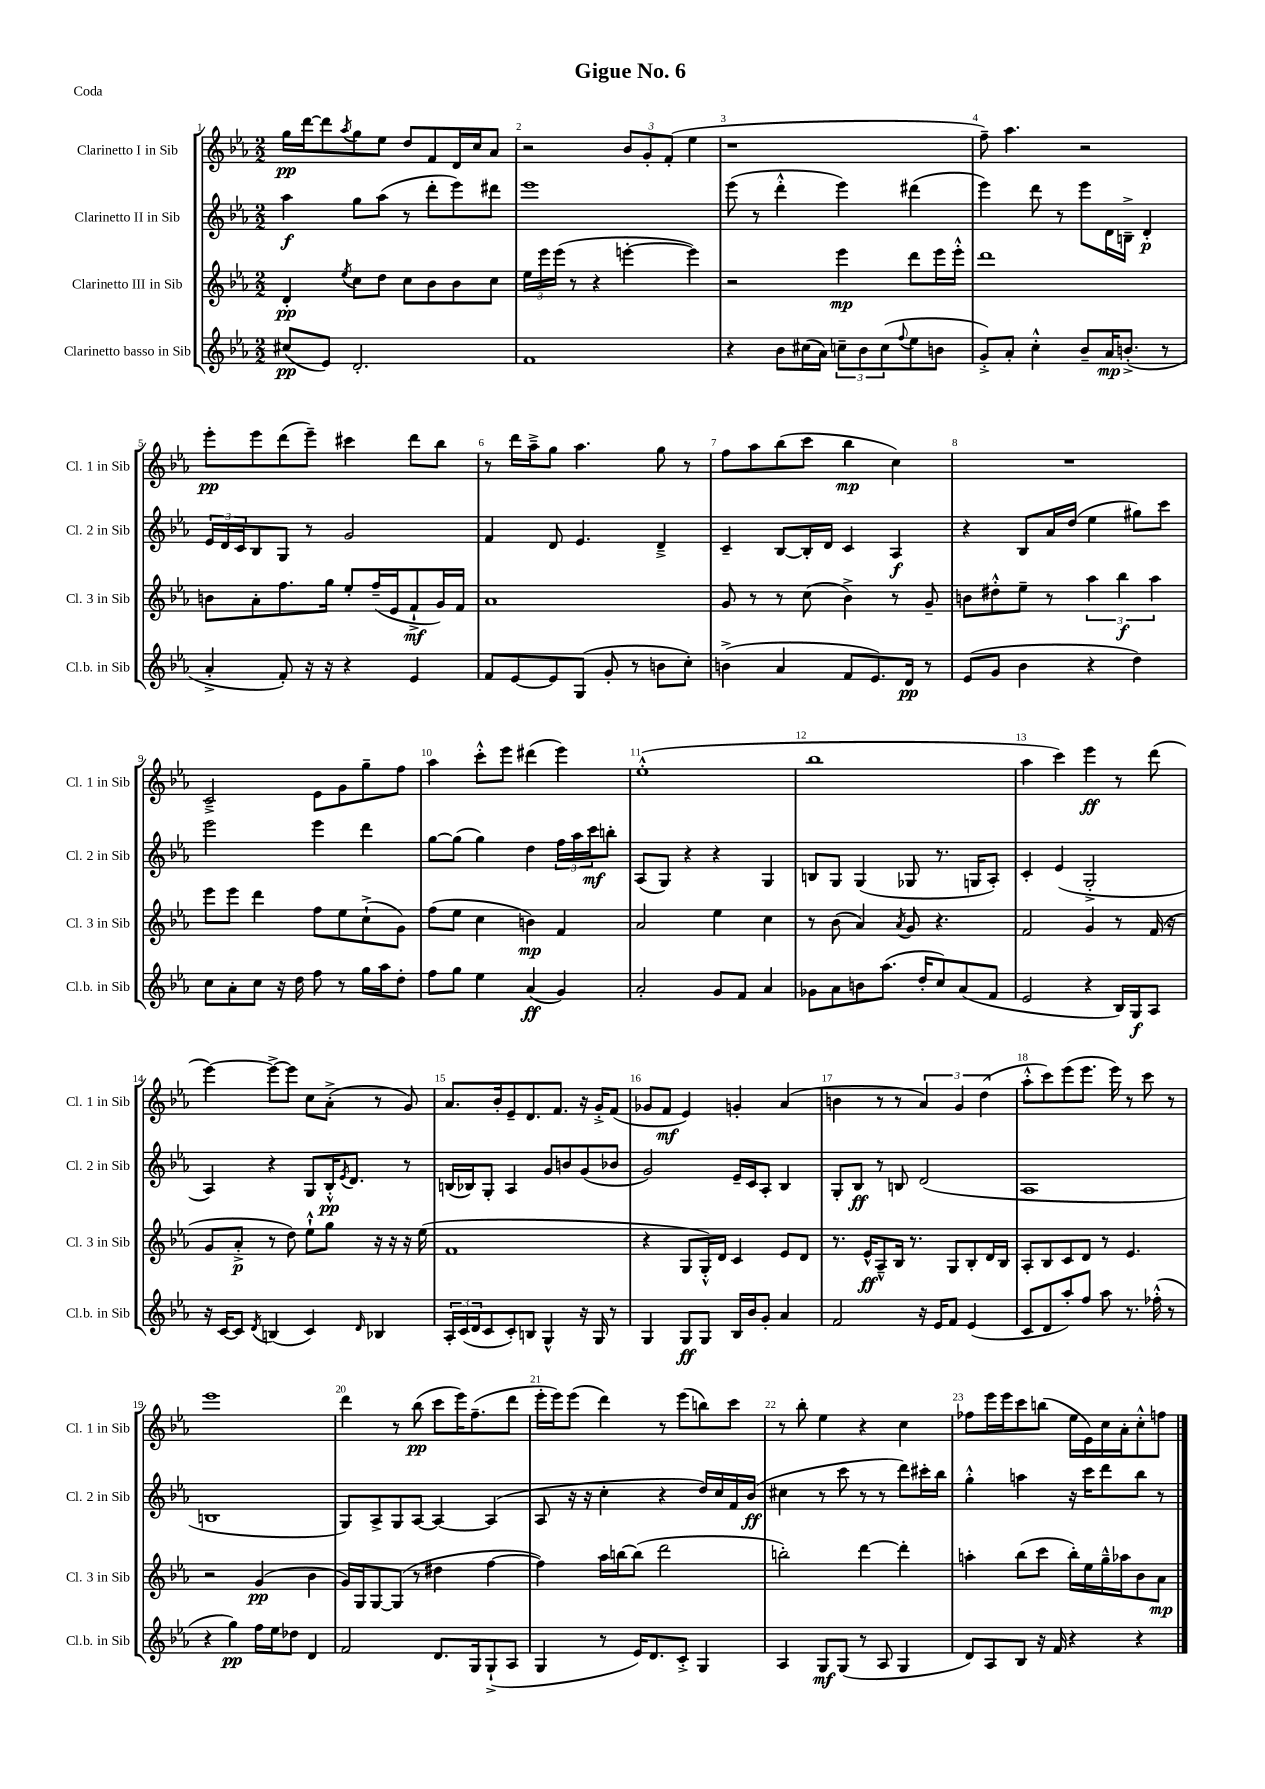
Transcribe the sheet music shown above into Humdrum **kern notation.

**kern	**dynam	**kern	**dynam	**kern	**dynam	**kern	**dynam
*part4	*part4	*part3	*part3	*part2	*part2	*part1	*part1
*staff4	*staff4	*staff3	*staff3	*staff2	*staff2	*staff1	*staff1
*I"Clarinetto basso in Sib	*	*I"Clarinetto III in Sib	*	*I"Clarinetto II in Sib	*	*I"Clarinetto I in Sib	*
*I'Cl.b. in Sib	*	*I'Cl. 3 in Sib	*	*I'Cl. 2 in Sib	*	*I'Cl. 1 in Sib	*
*clefG2	*	*clefG2	*	*clefG2	*	*clefG2	*
*k[b-e-a-]	*	*k[b-e-a-]	*	*k[b-e-a-]	*	*k[b-e-a-]	*
*M2/2	*	*M2/2	*	*M2/2	*	*M2/2	*
=1	=1	=1	=1	=1	=1	=1	=1
(8cc#X/L	pp	4d'/	pp	4aa-\	f	16gg\LL	pp
.	.	.	.	.	.	[16ddd\J	.
8e-/J)	.	.	.	.	.	8ddd\]	.
.	.	8qee-/	.	.	.	8qaa-/	.
2.d'/	.	8cc\L	.	8gg\L	.	8gg\	.
.	.	8dd\J	.	(8aa-\J	.	8ee-\J	.
.	.	8cc\L	.	8r	.	8dd/L	.
.	.	8b-\	.	8ddd'\L	.	8f/	.
.	.	8b-\	.	8eee-\)	.	16d/L	.
.	.	.	.	.	.	16cc/J	.
.	.	8cc\J	.	8ddd#X\J	.	8a-/J	.
=2	=2	=2	=2	=2	=2	=2	=2
1f	.	24ee-\LL	.	1eee-	.	2r	.
.	.	24eee-\	.	.	.	.	.
.	.	(24eee-\JJ	.	.	.	.	.
.	.	8r	.	.	.	.	.
.	.	4r	.	.	.	.	.
.	.	[4eeen'\	.	.	.	12b-/L	.
.	.	.	.	.	.	12g'/	.
.	.	.	.	.	.	(12f'/J	.
.	.	4eee\])	.	.	.	4ee-\	.
=3	=3	=3	=3	=3	=3	=3	=3
4r	.	2r	.	(8eee-\	.	1r	.
.	.	.	.	8r	.	.	.
8b-\L	.	.	.	4ddd'^^\	.	.	.
(16cc#X\L	.	.	.	.	.	.	.
16a-\JJ)	.	.	.	.	.	.	.
12ccn~\L	.	4eee-\	mp	4eee-\)	.	.	.
12b-\	.	.	.	.	.	.	.
(12cc\	.	.	.	.	.	.	.
8qqff/	.	.	.	.	.	.	.
8ee-\	.	8ddd\L	.	(4ddd#X\	.	.	.
8bn\J	.	16eee-\L	.	.	.	.	.
.	.	16eee-'^^\JJ	.	.	.	.	.
=4	=4	=4	=4	=4	=4	=4	=4
8g'^/L)	.	1ddd	.	4eee-\)	.	8ff~\)	.
8a-'/J	.	.	.	.	.	4.aa-\	.
4cc'^^\	.	.	.	8ddd\	.	.	.
.	.	.	.	8r	.	.	.
8b-~/L	.	.	.	8eee-\L	.	2r	.
16a-/K	mp	.	.	16d\L	.	.	.
(8.bn'^/J	.	.	.	16Bn~^\JJ	.	.	.
.	.	.	.	4d'/	p	.	.
8r	.	.	.	.	.	.	.
!!LO:LB:g=z
=5	=5	=5	=5	=5	=5	=5	=5
4a-'^/	.	8bn\L	.	24e-/LL	.	8eee-'\L	pp
.	.	.	.	24d/	.	.	.
.	.	.	.	24c/J	.	.	.
.	.	8a-'\	.	8B-/	.	8eee-\	.
8f'/)	.	8.ff\	.	8G/J	.	(8ddd\	.
16r	.	.	.	8r	.	8eee-~\J)	.
16r	.	16gg\Jk	.	.	.	.	.
4r	.	8ee-'/L	.	2g/	.	4ccc#X\	.
.	.	(16ff~/L	.	.	.	.	.
.	.	16e-/J	.	.	.	.	.
4e-/	.	8f`^/	mf	.	.	8ddd\L	.
.	.	16g/L)	.	.	.	8bb-\J	.
.	.	16f/JJ	.	.	.	.	.
=6	=6	=6	=6	=6	=6	=6	=6
8f/L	.	1a-	.	4f/	.	8r	.
[8e-/	.	.	.	.	.	16ddd\LL	.
.	.	.	.	.	.	16aa-~^\J	.
8e-/]	.	.	.	8d/	.	8gg\J	.
(8G/J	.	.	.	4.e-/	.	4.aa-\	.
8g'/	.	.	.	.	.	.	.
8r	.	.	.	.	.	.	.
8bn\L	.	.	.	4d~^/	.	8gg\	.
8cc'\J)	.	.	.	.	.	8r	.
=7	=7	=7	=7	=7	=7	=7	=7
(4bn^\	.	8g/	.	4c~/	.	8ff\L	.
.	.	8r	.	.	.	8aa-\	.
4a-/	.	8r	.	[8B-/L	.	(8bb-\	.
.	.	(8cc\	.	16B-'/L]	.	8ccc\J	.
.	.	.	.	16d/JJ	.	.	.
8f/L	.	4b-^\)	.	4c/	.	4bb-\	mp
8.e-/)	.	.	.	.	.	.	.
.	.	8r	.	4A-/	f	4cc\)	.
16d/Jk	pp	.	.	.	.	.	.
8r	.	8g~/	.	.	.	.	.
=8	=8	=8	=8	=8	=8	=8	=8
(8e-/L	.	8bn\L	.	4r	.	1r	.
8g/J	.	8dd#X'^^\	.	.	.	.	.
4b-\	.	8ee-~\J	.	8B-/L	.	.	.
.	.	8r	.	16a-/L	.	.	.
.	.	.	.	(16dd/JJ	.	.	.
4r	.	6aa-\	.	4ee-\	.	.	.
.	.	6bb-\	f	.	.	.	.
4dd\)	.	.	.	8gg#X\L)	.	.	.
.	.	6aa-\	.	.	.	.	.
.	.	.	.	8ccc\J	.	.	.
!!LO:LB:g=z
=9	=9	=9	=9	=9	=9	=9	=9
8cc\L	.	8eee-\L	.	2eee-\	.	2c~^/	.
8a-'\	.	8eee-\J	.	.	.	.	.
8cc\J	.	4ddd\	.	.	.	.	.
16r	.	.	.	.	.	.	.
16dd\	.	.	.	.	.	.	.
8ff\	.	8ff\L	.	4eee-\	.	8e-\L	.
8r	.	8ee-\	.	.	.	8g\	.
16gg\LL	.	(8cc`^\	.	4ddd\	.	8gg~\	.
16aa-\J	.	.	.	.	.	.	.
8dd'\J	.	8g\J)	.	.	.	8ff\J	.
=10	=10	=10	=10	=10	=10	=10	=10
8ff\L	.	(8ff\L	.	[8gg\L	.	4aa-\	.
8gg\J	.	8ee-\J	.	(8gg\J]	.	.	.
4ee-\	.	4cc\	.	4gg\)	.	8ccc'^^\L	.
.	.	.	.	.	.	8eee-\J	.
(4a-/	ff	4bn\)	mp	4dd\	.	(4ddd#X\	.
4g/)	.	4f/	.	24ff\LL	.	4eee-\)	.
.	.	.	.	24aa-\	.	.	.
.	.	.	.	24ccc\J	mf	.	.
.	.	.	.	8bbn'\J	.	.	.
=11	=11	=11	=11	=11	=11	=11	=11
2a-'/	.	2a-/	.	(8A-/L	.	(1ee-'^^	.
.	.	.	.	8G/J)	.	.	.
.	.	.	.	4r	.	.	.
8g/L	.	4ee-\	.	4r	.	.	.
8f/J	.	.	.	.	.	.	.
4a-/	.	4cc\	.	4G/	.	.	.
=12	=12	=12	=12	=12	=12	=12	=12
8g-X\L	.	8r	.	8Bn/L	.	1bb-	.
8a-\	.	(8b-\	.	8G/J	.	.	.
8bn\	.	4a-/)	.	(4G/	.	.	.
(8.aa-\J	.	.	.	.	.	.	.
.	.	8qa-/	.	.	.	.	.
.	.	8g/	.	8G-X/	.	.	.
16dd'/KL	.	.	.	.	.	.	.
8cc/)	.	4.r	.	8.r	.	.	.
(8a-/	.	.	.	.	.	.	.
.	.	.	.	16Gn/KL	.	.	.
8f/J	.	.	.	8A-'/J)	.	.	.
=13	=13	=13	=13	=13	=13	=13	=13
2e-/	.	2f/	.	4c'/	.	4aa-\	.
.	.	.	.	(4e-/	.	4ccc\)	.
4r	.	4g/	.	2G'^/	.	4eee-\	ff
16B-/LL)	.	8r	.	.	.	8r	.
16G/J	f	.	.	.	.	.	.
8A-/J	.	(16f/	.	.	.	(8ddd\	.
.	.	16r	.	.	.	.	.
!!LO:LB:g=z
=14	=14	=14	=14	=14	=14	=14	=14
16r	.	8g/L	.	4A-/)	.	[4eee-\)	.
[16c/KL	.	.	.	.	.	.	.
8c/J]	.	8a-'^/J	p	.	.	.	.
8qd/	.	.	.	.	.	.	.
(4Bn/	.	8r	.	4r	.	8eee-^\L_	.
.	.	8dd\)	.	.	.	8eee-\J]	.
4c/)	.	8ee-`^^\L	.	8G/L	.	8cc\L	.
.	.	8gg\J	.	16B-'^^/K	pp	(8a-'^\J	.
.	.	.	.	8qe-/	.	.	.
.	.	.	.	8.d/J	.	.	.
16qqd/	.	.	.	.	.	.	.
4B-X/	.	16r	.	.	.	8r	.
.	.	16r	.	.	.	.	.
.	.	16r	.	8r	.	8g/)	.
.	.	(16ee-\	.	.	.	.	.
=15	=15	=15	=15	=15	=15	=15	=15
24A-'/LL	.	1f	.	(16Bn/LL	.	8.a-/L	.
(24c/	.	.	.	.	.	.	.
.	.	.	.	16B-X/J)	.	.	.
24d/J	.	.	.	.	.	.	.
8c/	.	.	.	8G'/J	.	.	.
.	.	.	.	.	.	16b-'/k	.
8c'/)	.	.	.	4A-/	.	8e-~/	.
8Bn/J	.	.	.	.	.	8.d/	.
4G^^/	.	.	.	8g/L	.	.	.
.	.	.	.	.	.	8.f/J	.
.	.	.	.	8bn/	.	.	.
16r	.	.	.	(8g/	.	16r	.
16G/	.	.	.	.	.	16g'^/KL	.
8r	.	.	.	8b-X/J	.	(8f/J	.
=16	=16	=16	=16	=16	=16	=16	=16
4G/	.	4r	.	2g/)	.	8g-X/L	.
.	.	.	.	.	.	8f/J	mf
8G/L	ff	8G/L	.	.	.	4e-/)	.
8G/J	.	16G'^^/L)	.	.	.	.	.
.	.	16d/JJ	.	.	.	.	.
16B-/LL	.	4c/	.	16e-~/LL	.	4gn'/	.
16b-/J	.	.	.	16c/J	.	.	.
8g'/J	.	.	.	8A-'/J	.	.	.
4a-/	.	8e-/L	.	4B-/	.	(4a-/	.
.	.	8d/J	.	.	.	.	.
=17	=17	=17	=17	=17	=17	=17	=17
2f/	.	8.r	.	8G'/L	.	4bn\	.
.	.	.	.	8B-/J	ff	.	.
.	.	16e-^^/KL	ff	.	.	.	.
.	.	8A-~^^/	.	8r	.	8r	.
.	.	16B-/Jk	.	8Bn/	.	8r	.
.	.	8.r	.	.	.	.	.
16r	.	.	.	(2d/	.	6a-/)	.
16e-/KL	.	.	.	.	.	.	.
8f/J	.	8G/L	.	.	.	.	.
.	.	.	.	.	.	6g/	.
(4e-/	.	8B-'/	.	.	.	.	.
.	.	.	.	.	.	(6dd\	.
.	.	16d/L	.	.	.	.	.
.	.	16B-/JJ	.	.	.	.	.
=18	=18	=18	=18	=18	=18	=18	=18
8c/L	.	8A-'/L	.	1A-	.	8aa-'^^\L	.
8d/	.	8B-/	.	.	.	8ccc\)	.
8aa-'/)	.	8c/	.	.	.	(8eee-\	.
8ff/J	.	8d/J	.	.	.	8.eee-\J	.
8aa-\	.	8r	.	.	.	.	.
.	.	.	.	.	.	16eee-\)	.
8.r	.	4.e-/	.	.	.	8r	.
.	.	.	.	.	.	8ccc\	.
(16ff-X'^^\	.	.	.	.	.	.	.
8r	.	.	.	.	.	8r	.
!!LO:LB:g=z
=19	=19	=19	=19	=19	=19	=19	=19
4r	.	2r	.	1Bn	.	1eee-	.
4gg\)	pp	.	.	.	.	.	.
16ff\LL	.	(4g/	pp	.	.	.	.
16ee-\J	.	.	.	.	.	.	.
8dd-X\J	.	.	.	.	.	.	.
4d/	.	4b-\	.	.	.	.	.
=20	=20	=20	=20	=20	=20	=20	=20
2f/	.	16g/LL)	.	8G/L)	.	4ddd\	.
.	.	16G/J	.	.	.	.	.
.	.	[8G/	.	8A-^/	.	.	.
.	.	(8G/J]	.	8G/	.	8r	.
.	.	8r	.	[8A-/J	.	(8bb-\	pp
8.d/L	.	4dd#X\	.	4A-/_	.	8ccc\L	.
.	.	.	.	.	.	16eee-\K)	.
16G/k	.	.	.	.	.	(8.ff~\	.
(8G`^/	.	[4ff\	.	(4A-/]	.	.	.
8A-/J	.	.	.	.	.	8ddd\J	.
=21	=21	=21	=21	=21	=21	=21	=21
4G/	.	4ff\])	.	8A-/	.	16eee-'\LL	.
.	.	.	.	.	.	16eee-\J)	.
.	.	.	.	16r	.	(8eee-\J	.
.	.	.	.	16r	.	.	.
8r	.	16aa-\LL	.	4cc'\	.	4ddd\)	.
.	.	[16bbn\J	.	.	.	.	.
16e-/KL)	.	(8bb\J]	.	.	.	.	.
8.d/	.	.	.	.	.	.	.
.	.	2ddd\	.	4r	.	8r	.
8c'^/J	.	.	.	.	.	(8eee-\L	.
4G/	.	.	.	16dd/LL)	.	8bbn\)	.
.	.	.	.	16cc/	.	.	.
.	.	.	.	16f/	.	8ccc\J	.
.	.	.	.	(16b-/JJ	ff	.	.
=22	=22	=22	=22	=22	=22	=22	=22
4A-/	.	2bbn'\)	.	4cc#X\	.	8r	.
.	.	.	.	.	.	8bb-'\	.
8G/L	mf	.	.	8r	.	4ee-\	.
(8G/J	.	.	.	8ccc\	.	.	.
8r	.	[4ddd\	.	8r	.	4r	.
8A-/	.	.	.	8r	.	.	.
4G/	.	4ddd'\]	.	8ddd\L)	.	4cc\	.
.	.	.	.	16ccc#X'\L	.	.	.
.	.	.	.	16bb-\JJ	.	.	.
=23	=23	=23	=23	=23	=23	=23	=23
8d/L)	.	4aan'\	.	4gg'^^\	.	8ff-X\L	.
8A-/	.	.	.	.	.	16eee-\L	.
.	.	.	.	.	.	16eee-\J	.
8B-/J	.	(8bb-\L	.	4aan\	.	8ccc\	.
16r	.	8ccc\J	.	.	.	(8bbn\J	.
16f/	.	.	.	.	.	.	.
4r	.	16bb-'\LL)	.	16r	.	16ee-\LL	.
.	.	16ee-\	.	16ccc\KL	.	16e-\)	.
.	.	16gg~^^\	.	8ddd\	.	16cc\	.
.	.	16aa-X\J	.	.	.	16a-'\J	.
4r	.	8b-\	.	8bb-\J	.	8cc'^^\	.
.	.	8a-\J	mp	8r	.	8ffn\J	.
==	==	==	==	==	==	==	==
*-	*-	*-	*-	*-	*-	*-	*-
